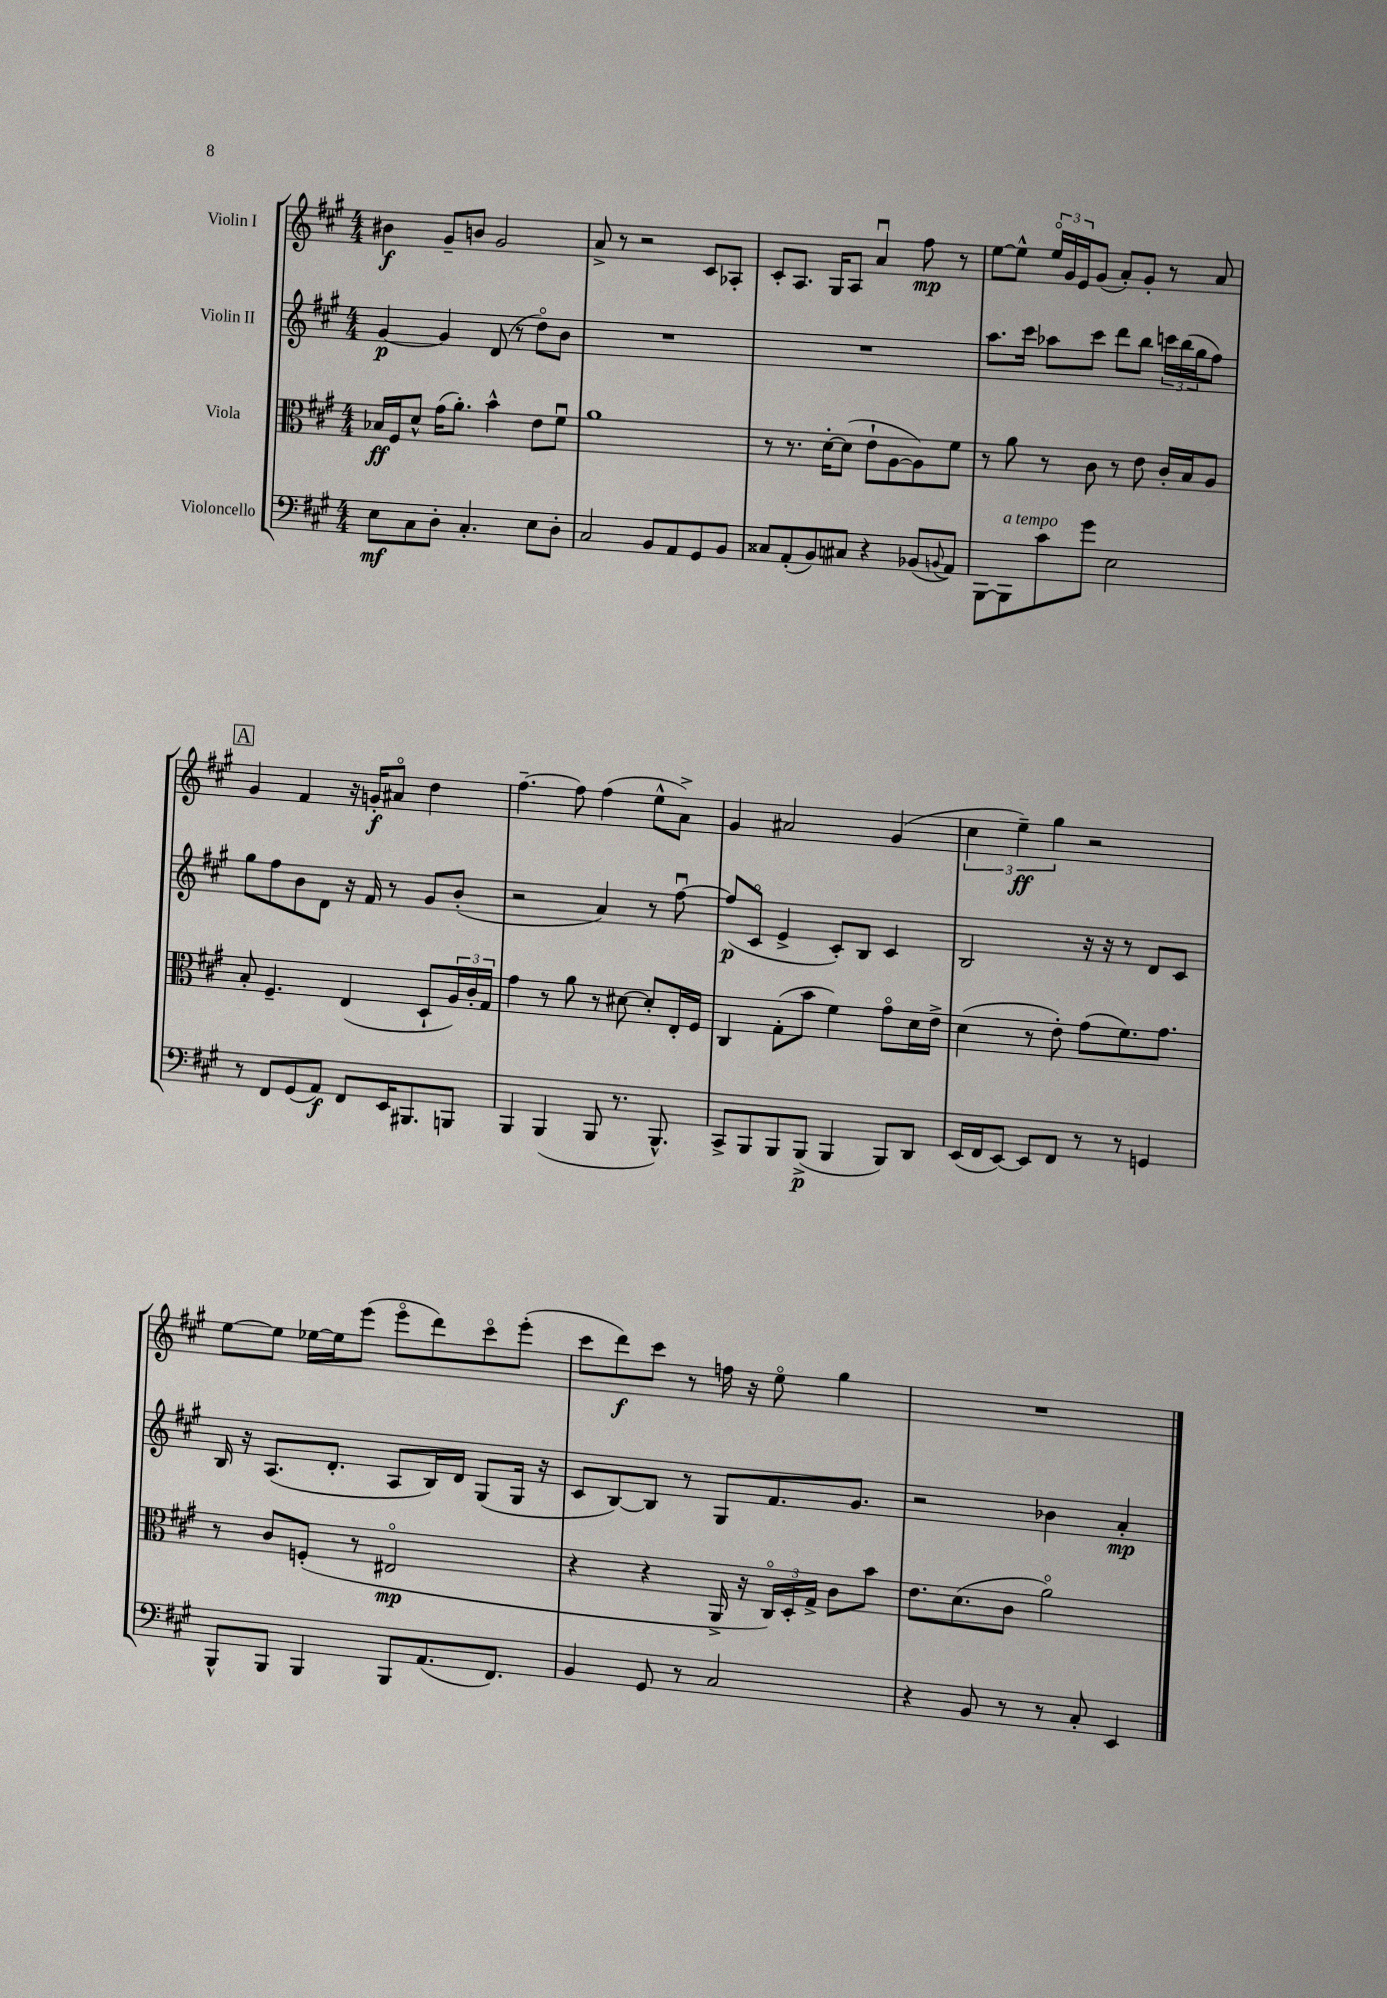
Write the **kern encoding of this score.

**kern	**kern	**kern	**kern
*staff4	*staff3	*staff2	*staff1
*clefF4	*clefC3	*clefG2	*clefG2
*k[f#c#g#]	*k[f#c#g#]	*k[f#c#g#]	*k[f#c#g#]
*M4/4	*M4/4	*M4/4	*M4/4
8E	16B-	[4g#	4b#
.	16F#	.	.
8C#	8d^^	.	.
8D'	(16g#	4g#]	8g#~
.	8.a')	.	.
4.C#'	.	.	8b
.	4b^^	(8d	2g#
.	.	8r	.
8E	8e	8ddo)	.
8D'	8f#u	8b	.
=	=	=	=
2C#	1a	1r	8a^
.	.	.	8r
.	.	.	2r
8BB	.	.	.
8AA	.	.	.
8GG#	.	.	8c#
8BB	.	.	8A-'
=	=	=	=
8C##	8r	1r	8c#'
(8AA'	8.r	.	8.A
8BB)	.	.	.
.	[16d'	.	16G#
8C#	(8d]	.	8A
4r	8e`	.	4au
.	[8A	.	.
(8BB-	8A])	.	8ff#
8qqBB	.	.	.
8AA)	8f#	.	8r
=	=	=	=
[8BBB	8r	8.aa	[8ee
8BBB]	8a	.	8ee^^]
.	.	16ccc#	.
8c#	8r	8aa-	24eeo
.	.	.	24g#
.	.	.	24e
8g#	8c#	8ccc#	(8g#
2E	8r	8ddd	8a')
.	8e	8bb	8g#'
.	16c#'	24ccc	8r
.	.	(24bb	.
.	16B	.	.
.	.	24gg#	.
.	8A	8ff#)	8a
=	=	=	=
8r	8B'	8gg#	4g#
8FF#	4.F#~	8ff#	.
(8GG#	.	8b	4f#
8AA)	.	8d	.
8FF#	(4E	16r	16r
.	.	16f#	16g'
16EE	.	8r	8a#o
8.BBB#	.	.	.
.	8D`	8g#	4dd
8BBB	24A)	(8b'	.
.	24c#'	.	.
.	24G#	.	.
=	=	=	=
4BBB	4g#	2r	[4.ff#~
(4BBB	8r	.	.
.	8a	.	8ff#]
8BBB	8r	4a)	(4ff#
8.r	[8d#	.	.
.	8d#']	8r	8ee^^
8.BBB^^)	.	.	.
.	16E'	[8ff#u	8a^)
.	16F#	.	.
=	=	=	=
8CC#^	4C#	(8ff#]	4g#
8BBB	.	8c#o	.
8BBB	(8G#'	4e^	2a#
(8BBB^	8b	.	.
4BBB	4f#)	8c#')	.
.	.	8B	.
8BBB)	8g#o	4c#	(4g#
8DD	16d	.	.
.	16e^	.	.
=	=	=	=
(16EE	(4d	2B	6cc#
16FF#	.	.	.
[8EE)	.	.	.
.	.	.	6ee~)
8EE]	8r	.	.
.	.	.	6gg#
8FF#	8e')	.	.
8r	(8g#	16r	2r
.	.	16r	.
8r	8.f#)	8r	.
4GG	.	8d	.
.	8.g#	.	.
.	.	8c#	.
=	=	=	=
8BBB^^	8r	16B	[8ee
.	.	16r	.
8BBB	8c#	(8.A	8ee]
4BBB	(8F'	.	[16ee-
.	.	8.d'	16ee-]
.	8r	.	(8eee
8BBB	2E#o	8A	8eeeo
(8.AA	.	16B)	8ddd)
.	.	16d	.
.	.	(8G#	8ccc#o
8.FF#)	.	.	.
.	.	16G#	(8eee'
.	.	16r	.
=	=	=	=
4BB	4r	8c#	8ccc#
.	.	[8B)	8ddd)
8GG#	4r	8B]	8ccc#
8r	.	8r	8r
2C#	16AA^	8G#	16ff
.	16r	.	16r
.	24C#o)	8.f#	8eeo
.	24D'	.	.
.	24G#^	.	.
.	8c#	.	4gg#
.	.	8.g#	.
.	8b	.	.
=	=	=	=
4r	8.e	2r	1r
.	(8.d	.	.
8BB	.	.	.
8r	8c#	.	.
8r	2ao)	4b-	.
8C#'	.	.	.
4EE	.	4a'	.
==	==	==	==
*-	*-	*-	*-
